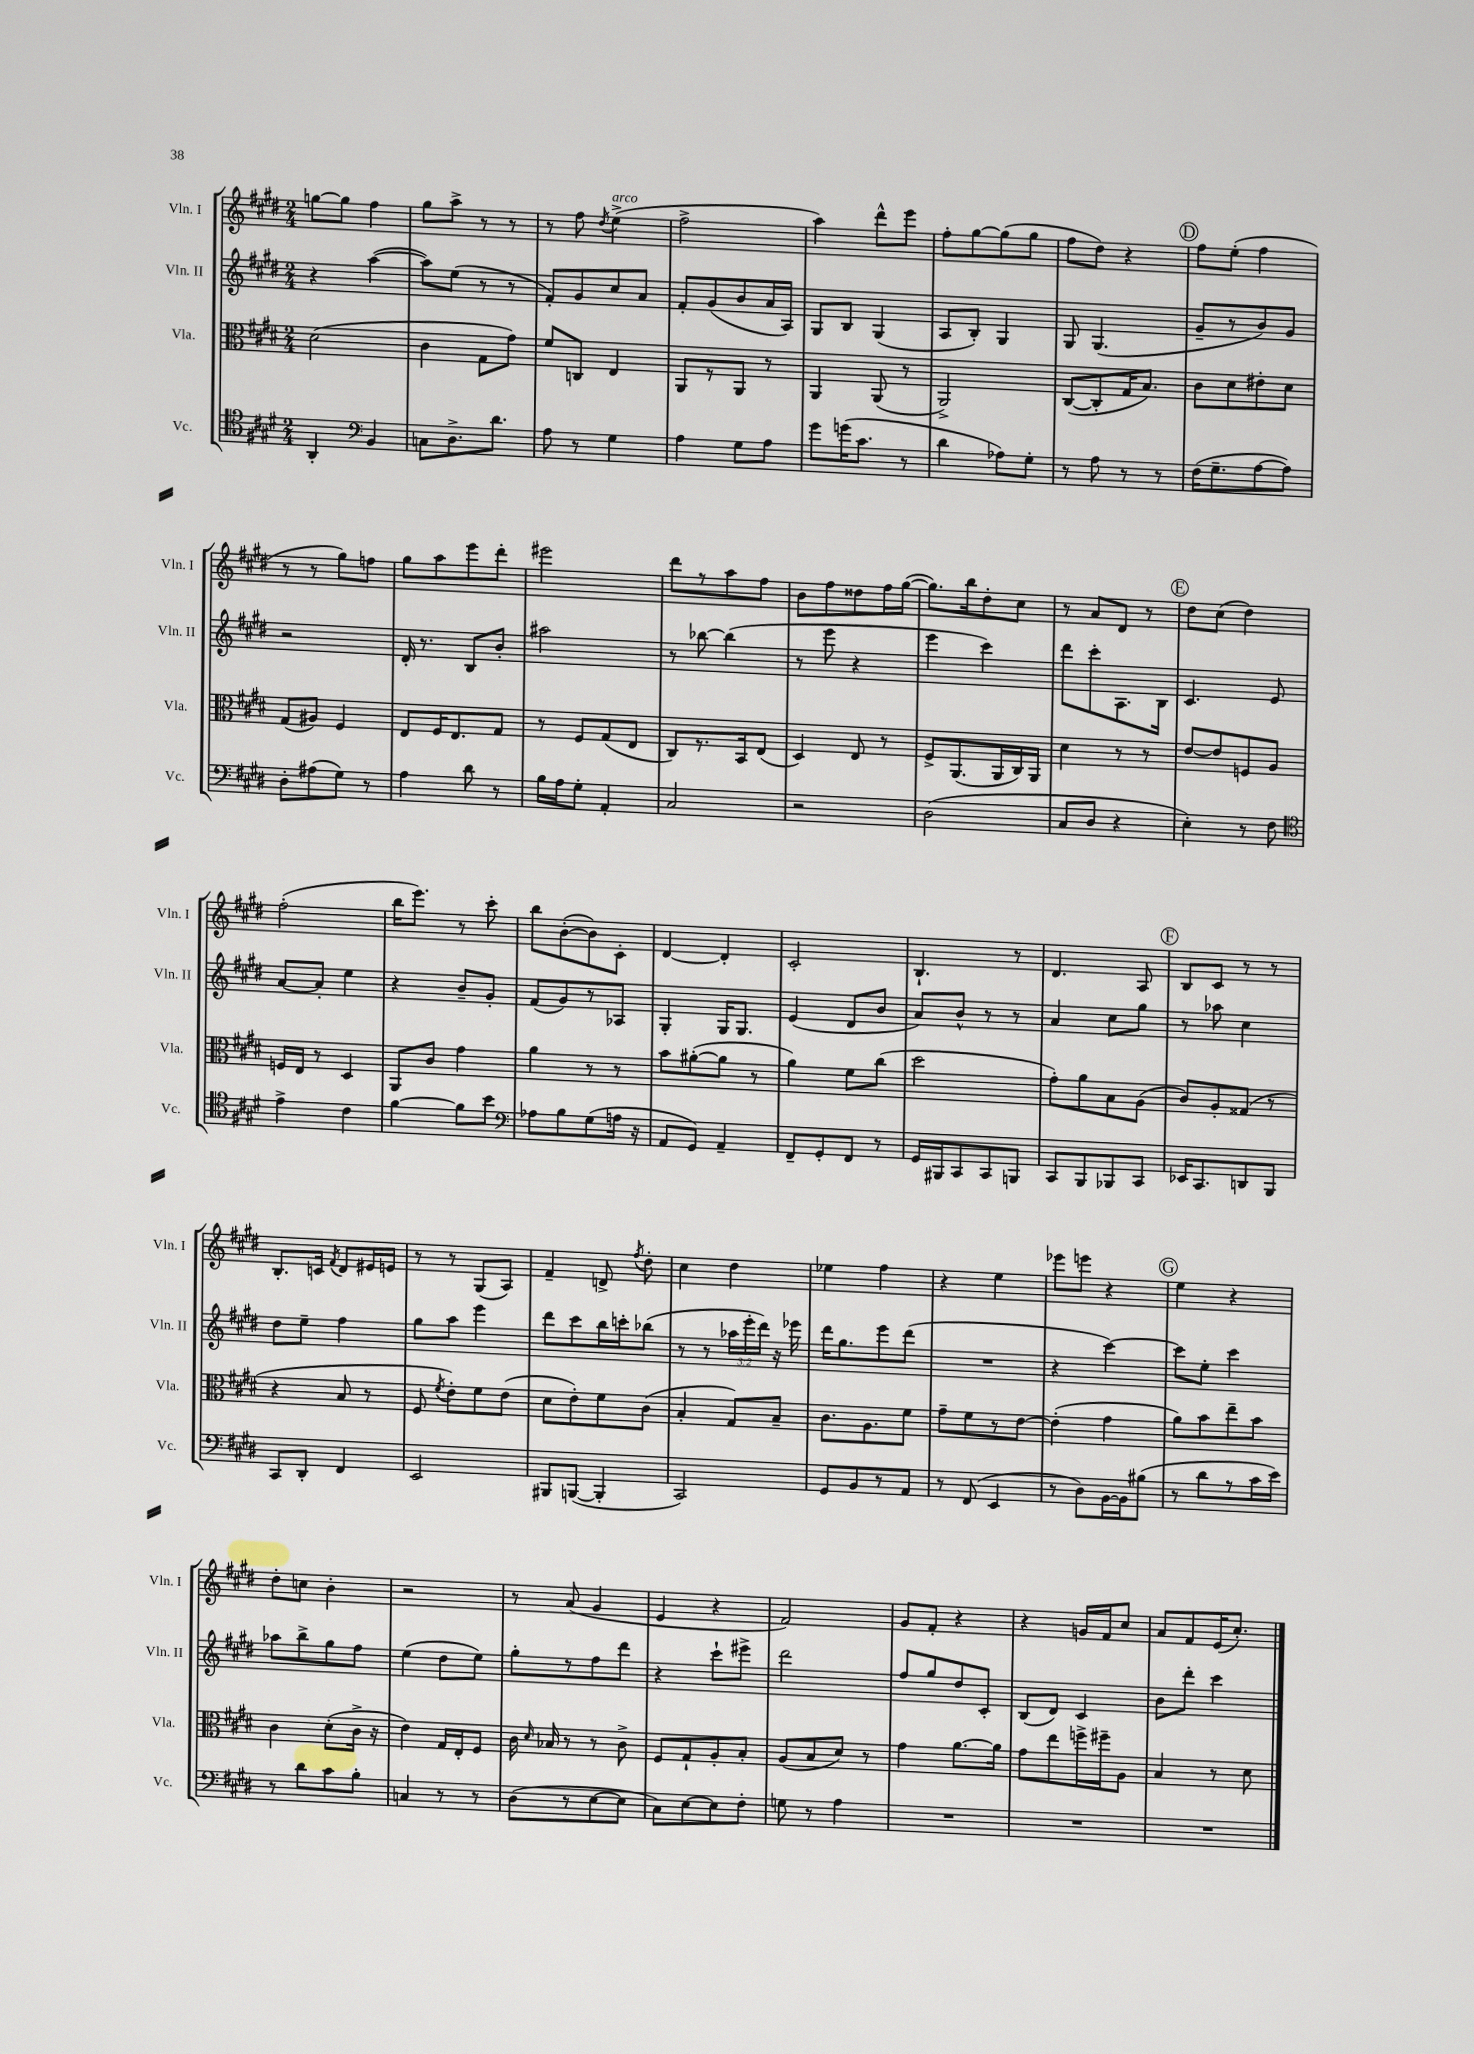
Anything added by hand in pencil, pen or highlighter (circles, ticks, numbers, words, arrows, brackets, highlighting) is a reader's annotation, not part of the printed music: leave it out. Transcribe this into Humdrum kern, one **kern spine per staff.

**kern	**kern	**kern	**kern
*staff4	*staff3	*staff2	*staff1
*clefC4	*clefC3	*clefG2	*clefG2
*k[f#c#g#d#]	*k[f#c#g#d#]	*k[f#c#g#d#]	*k[f#c#g#d#]
*M2/4	*M2/4	*M2/4	*M2/4
4AA'	(2d#	4r	[8gg
.	.	.	8gg]
*clefF4	*	*	*
4BB	.	([4aa	4ff#
=	=	=	=
8C	4c#	8aa])	8gg#
8.D#^	.	(8ee	8aa^
.	8G#	8r	8r
8.d#	.	.	.
.	8g#)	8r	8r
=	=	=	=
8A	8f#	8f#')	8r
8r	8C	8g#	8ff#
.	.	.	8qdd#
4G#	4E	8cc#	(4ee^
.	.	8a	.
=	=	=	=
4A	8AA	8f#'	2ff#^
.	8r	(8g#	.
8G#	8AA	8b	.
8A	8r	16a	.
.	.	16A)	.
=	=	=	=
8g#	4AA	8G#	4aa)
(16g	.	8B	.
8.c#	.	.	.
.	(8AA	(4G#	8ddd#^^
8r	8r	.	8eee
=	=	=	=
4d#	2AA^)	8A	8ff#'
.	.	8B')	[8gg#
8A-)	.	4G#	(8gg#]
8G#'	.	.	8gg#
=	=	=	=
8r	([8C#	8G#	8ff#
8A	8C#']	(4.G#	8dd#)
8r	16G#	.	4r
.	8.B)	.	.
8r	.	.	.
=	=	=	=
(16F#	8c#	8g#~	8ff#
8.G#~	.	.	.
.	8d#	8r	(8ee'
[8A	8e#'	8b)	4ff#
8A])	8d#	8g#	.
=	=	=	=
8D#'	(8G#	2r	8r
(8A#	8A#)	.	8r
8G#)	4F#	.	8gg#)
8r	.	.	8ff
=	=	=	=
4A	8E	16d#'	8gg#
.	.	8.r	.
.	16F#	.	8aa
.	8.E	.	.
8d#	.	8B	8eee
8r	8G#	8b'	8ddd#'
=	=	=	=
16B	8r	2aa#	2eee#
16A	.	.	.
8G#'	8F#	.	.
4AA'	(8G#	.	.
.	8E	.	.
=	=	=	=
2C#	8C#)	8r	8ddd#
.	8.r	[8bb-	8r
.	.	(4bb-]	8aa
.	16BB	.	.
.	(8E	.	8ff#
=	=	=	=
2r	4D#)	8r	8b
.	.	8eee	8ff#
.	8E	4r	8dd##
.	8r	.	16ff#
.	.	.	([16gg#
=	=	=	=
(2D#	8F#^	4eee	8.gg#])
.	(8.AA	.	.
.	.	.	16bb
.	.	4ccc#)	8dd#'
.	16AA	.	.
.	16C#)	.	8cc#
.	16AA	.	.
=	=	=	=
8C#	4d#	8ddd#	8r
8D#	.	8ccc#'	8a
4r	8r	8.A	8d#
.	8r	.	8r
.	.	16B	.
=	=	=	=
4E')	[8e	4.c#	8dd#
.	8e]	.	(8cc#
8r	8F	.	4dd#)
8F#	8A	8e	.
=	=	=	=
*clefC4	*	*	*
4e^	16F	[8a	(2ff#'
.	16E	.	.
.	8r	8a']	.
4c#	4D#	4ee	.
=	=	=	=
[4f#	8AA	4r	16bb
.	.	.	8.eee)
.	8c#	.	.
8f#]	4g#	8b~	8r
8b	.	8g#'	8ccc#'
=	=	=	=
*clefF4	*	*	*
8A-	4a	(8f#	8bb
8B	.	8g#)	([8b'
(8G#	8r	8r	8b])
16A	8r	8A-	8c#'
16r	.	.	.
=	=	=	=
8AA	8b	4G#'	[4d#
8GG#)	([8a#'	.	.
4AA~	8a#]	16G#	4d#']
.	.	8.G#	.
.	8r	.	.
=	=	=	=
8FF#~	4a)	(4e	2c#'
8GG#'	.	.	.
8FF#	8f#	8d#	.
8r	(8cc#	8b	.
=	=	=	=
16GG#	2dd#	8a)	4.B`
16BBB#	.	.	.
8CC#	.	8b^^	.
8CC#	.	8r	.
8BBB	.	8r	8r
=	=	=	=
8CC#	8g#')	4a	4.d#
8BBB	8a	.	.
8BBB-	8B	8cc#	.
8CC#	(8A	8gg#	8A
=	=	=	=
16EE-	8c#)	8r	8B
8.CC#	.	.	.
.	8A'	8aa-	8c#
8DD	(8G##	4cc#	8r
8BBB	8r	.	8r
=	=	=	=
8CC#	4r	8dd#	8.B'
8DD#'	.	8ee~	.
.	.	.	16c
.	.	.	8qf#
4FF#	8B	4ff#	8d#
.	8r	.	16e#
.	.	.	16e
=	=	=	=
2EE	8F#	8gg#	8r
.	8qf#	.	.
.	8e')	8aa	8r
.	8f#	4eee	(8G#
.	(8e	.	8A)
=	=	=	=
8BBB#	8d#	8ddd#	4f#~
([8BBB	8e')	8ccc#	.
4BBB']	8f#	16bb	8d^
.	.	16ccc'	.
.	.	.	8qff#
.	(8c#	(8bb-	8dd#'
=	=	=	=
2CC#)	4B'	8r	4cc#
.	.	8r	.
.	8G#)	24aa-	4dd#
.	.	24eee'	.
.	.	24ddd#)	.
.	8B~	16r	.
.	.	16eee-	.
=	=	=	=
8GG#	8.c#	16ddd#	4ee-
.	.	8.gg#	.
8BB	.	.	.
.	8.A	.	.
8r	.	8eee	4ff#
8AA	8f#	(8ddd#	.
=	=	=	=
8r	8g#~	2r	4r
(8FF#	8f#	.	.
4EE	8r	.	4ee
.	[8e	.	.
=	=	=	=
8r	(4e']	4r	8eee-
8D#)	.	.	8eee
[16BB	4g#	[4ccc#)	4r
16BB]	.	.	.
(8B#	.	.	.
=	=	=	=
8r	8a)	8ccc#]	4ee
8d#	8b	8ee'	.
8r	8ee~	4ccc#	4r
16c#	8b	.	.
16e)	.	.	.
=	=	=	=
8r	4c#	8aa-	8dd#'
8d#	.	8bb^	8cc
8c#	(8d#'	8gg#	4b'
8B'	16c#^	8ff#	.
.	16r	.	.
=	=	=	=
4C	4e)	(4ee	2r
8r	16G#	8dd#	.
.	16E'	.	.
8r	8F#	8ee)	.
=	=	=	=
(8D#	16c#	8gg#'	8r
.	16qqd#	.	.
.	16B-	.	.
8r	8r	8r	(8a
[8E	8r	8ff#	4g#
8E]	8c#^	8ddd#	.
=	=	=	=
8C#)	8F#	4r	4e
[8E	8G#`	.	.
8E]	8A'	8ccc#`	4r
8F#'	8B'	8eee#^	.
=	=	=	=
8G	(8A	2ddd#	2f#)
8r	8B	.	.
4A	8d#)	.	.
.	8r	.	.
=	=	=	=
2r	4g#	8ff#	8g#
.	.	8gg#	8f#'
.	[8.a	8dd#	4r
.	.	8c#'	.
.	16a]	.	.
=	=	=	=
2r	8g#	(8B	4r
.	8ee	8d#)	.
.	16ff^	4c#	16g
.	16ff#~	.	16f#
.	8A	.	8cc#
=	=	=	=
2r	4B	8b	8a
.	.	8ddd#'	8f#
.	8r	4ccc#	(16e
.	.	.	8.cc#')
.	8d#	.	.
==	==	==	==
*-	*-	*-	*-
